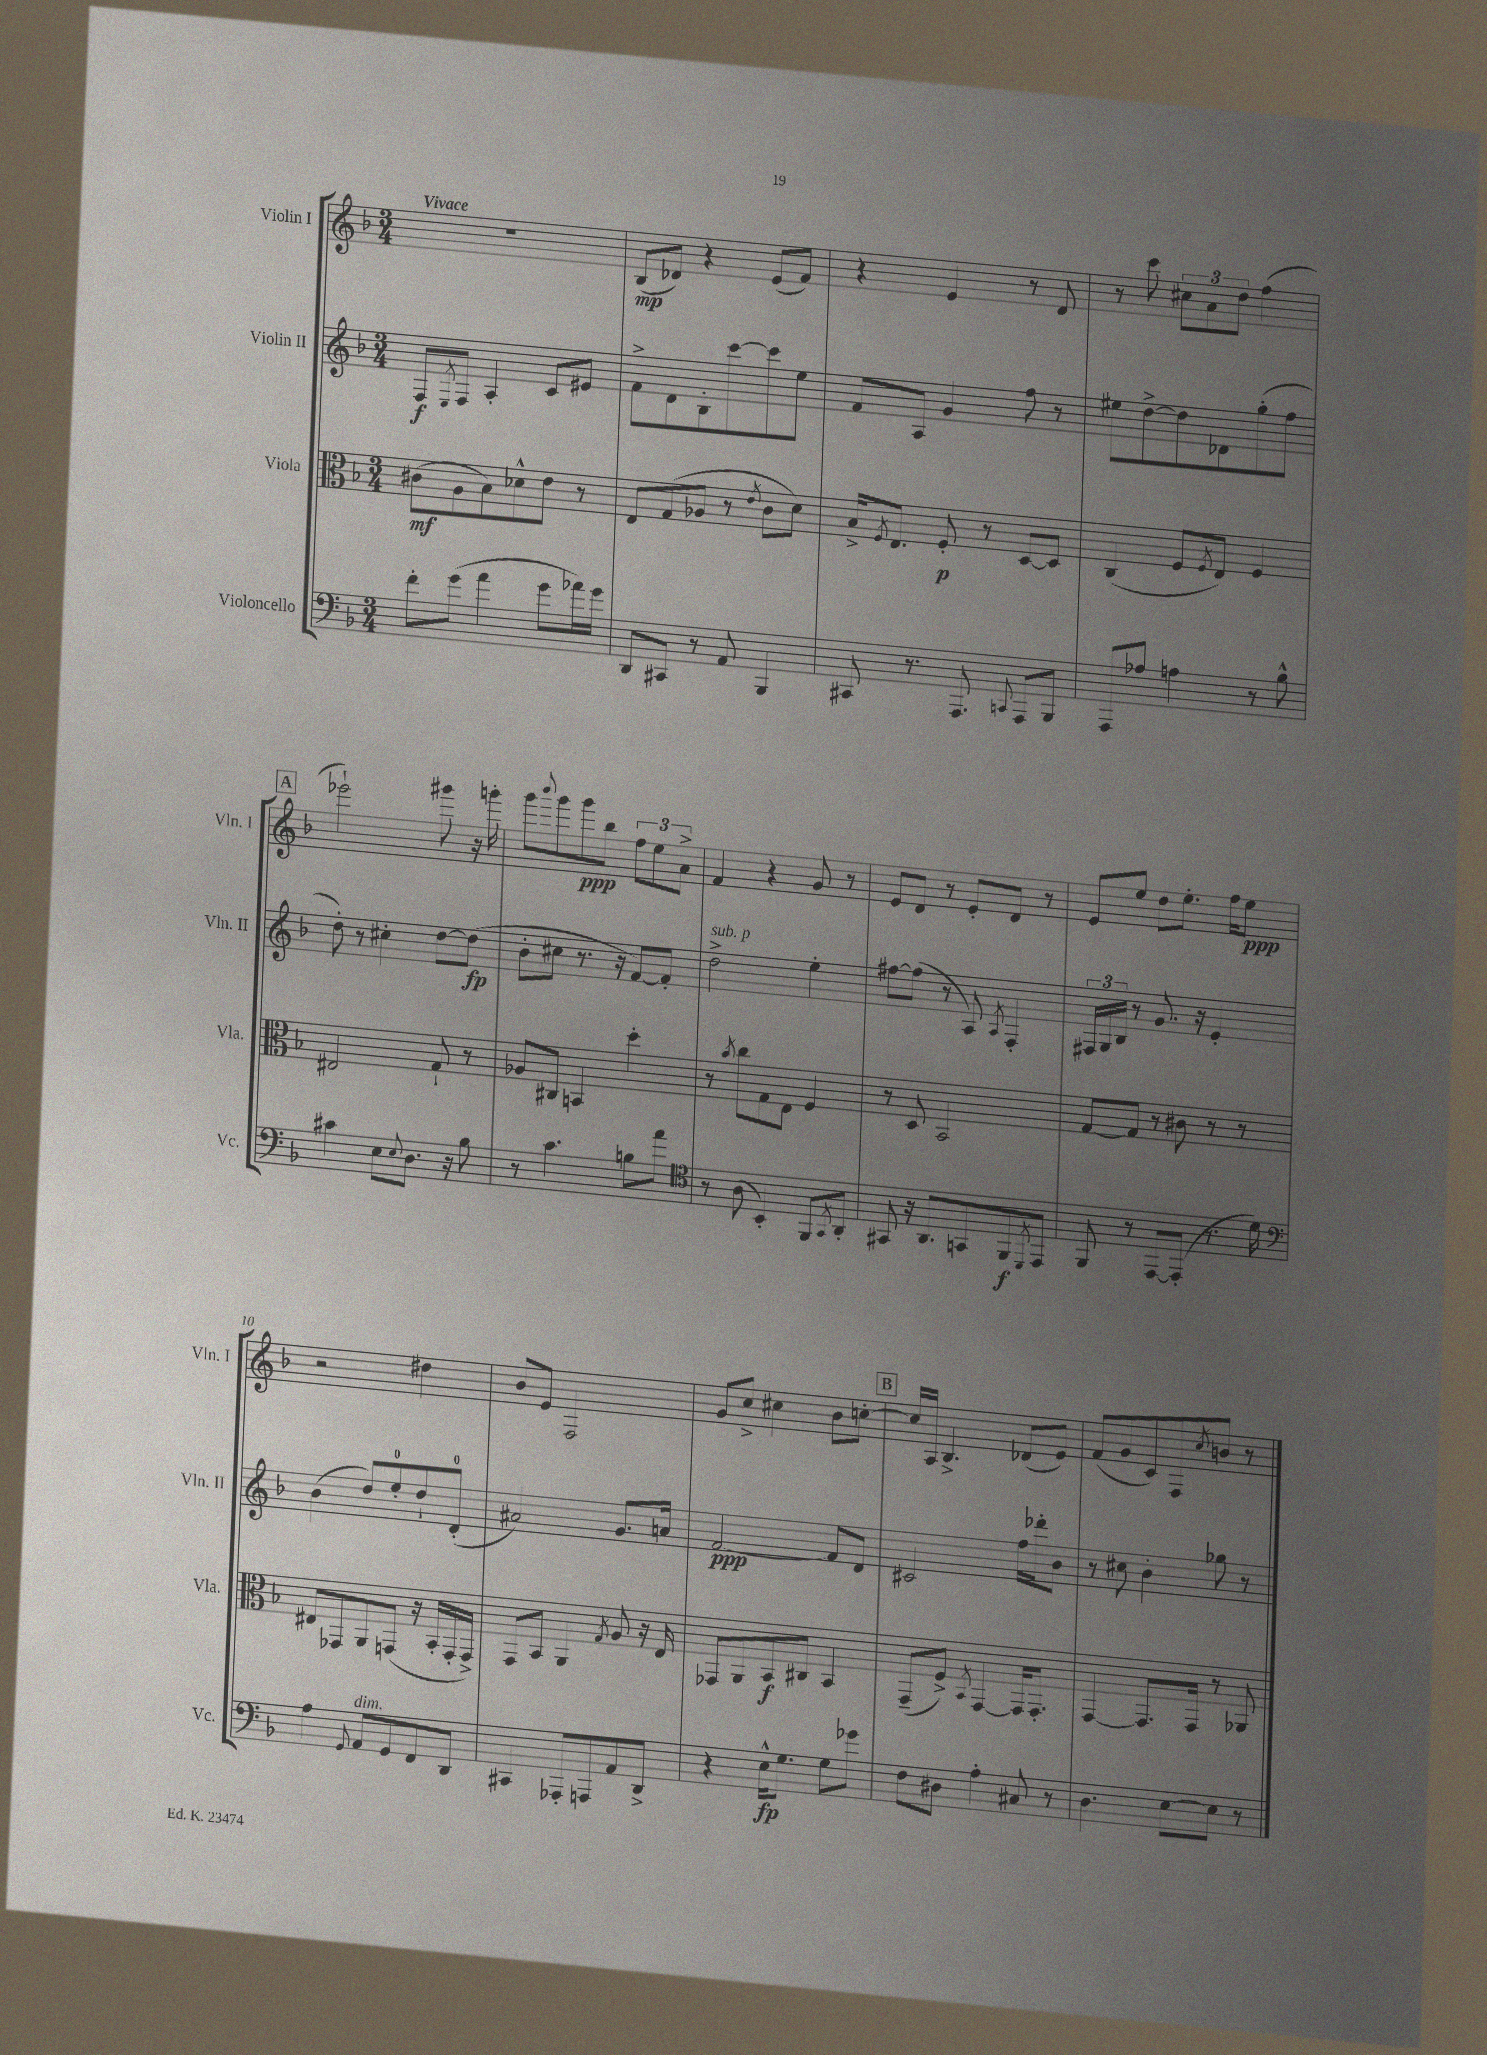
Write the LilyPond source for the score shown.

<<
\new StaffGroup <<
\new Staff = "s0" \with { instrumentName = "Violin I" shortInstrumentName = "Vln. I" } {
    \clef treble \key f \major \numericTimeSignature \time 3/4 \tempo "Vivace"
    R2. |
    bes8\mp( des'8) r4 e'8( f'8) |
    r4 e'4 r8 d'8 |
    r8 c'''8 \tuplet 3/2 { cis''8 a'8 d''8 } f''4( |
    \mark \markup { \box "A" } ees'''2-!) gis'''8 r16 g'''16-. |
    g'''8 \appoggiatura { bes'''8 } g'''8 g'''8\ppp bes''8 \tuplet 3/2 { f''8 e''8 a'8-> } |
    f'4 r4 g'8 r8 |
    e'8 d'8 r8 e'8-. d'8 r8 |
    e'8 e''8 d''8 e''8.-. f''16 e''8\ppp |
    r2 dis''4 |
    bes'8 e'8 f2 |
    g'8 c''8-> cis''4 bes'8 c''8~-. |
    \mark \markup { \box "B" } c''16 a16 bes4.-> des'8( e'8) |
    f'8( g'8 c'8) f8 \acciaccatura { c''8 } b'8 r8 \bar "|." |
}
\new Staff = "s1" \with { instrumentName = "Violin II" shortInstrumentName = "Vln. II" } {
    \clef treble \key f \major \numericTimeSignature \time 3/4
    f8\f \acciaccatura { e8 } f8 a4-. c'8 eis'8 |
    f'8-> d'8 bes8-. c'''8~ c'''8 e''8 |
    f'8 a8 g'4 f''8 r8 |
    eis''8 d''8~-> d''8 des'8 g''8-.( f''8 |
    \mark \markup { \box "A" } d''8-.) r8 cis''4-. d''8~ d''8\fp( |
    bes'8-. cis''8 r8. r16 f'8~) f'8-. |
    d''2->^\markup { \italic "sub. p" } e''4-. |
    fis''8~ fis''8( r8 a8) \acciaccatura { a8 } f4-. |
    \tuplet 3/2 { fis16 g16 bes16 } r8 g'8. r16 e'4-. |
    bes'4( d''8) e''8-0-. d''8-! d'8-0-.( |
    ais'2) g'8. a'16 |
    f'2~\ppp f'8 d'8 |
    \mark \markup { \box "B" } cis'2 f''16 des'''16-. bes'8 |
    r8 cis''8 bes'4-. ges''8 r8 \bar "|." |
}
\new Staff = "s2" \with { instrumentName = "Viola" shortInstrumentName = "Vla." } {
    \clef alto \key f \major \numericTimeSignature \time 3/4
    cis'8\mf( a8 bes8) des'8-^ e'8 r8 |
    e8 g8( aes8 r8 \acciaccatura { e'8 } c'8 d'8) |
    bes16-> \acciaccatura { f8 } e8. f8-.\p r8 d8~ d8 |
    c4( f8 \acciaccatura { f8 } e8) f4 |
    \mark \markup { \box "A" } eis2 g8-! r8 |
    aes8 cis8 b,4 d''4-. |
    r8 \acciaccatura { bes'8 } c''8 g8 e8 f4 |
    r8 d8 bes,2 |
    g8~ g8 r8 cis'8 r8 r8 |
    eis8 ges,8 a,8 g,8( r16 bes,16-. g,16-. g,16->) |
    g,8 bes,8 a,4 \acciaccatura { g8 } a8 r16 e16 |
    ges,8 a,8 bes,8\f cis8 bes,4 |
    \mark \markup { \box "B" } g,8--( f8->) \acciaccatura { bes,8 } g,4~ g,16 g,8.-. |
    g,4~ g,8. g,16 r8 aes,8 \bar "|." |
}
\new Staff = "s3" \with { instrumentName = "Violoncello" shortInstrumentName = "Vc." } {
    \clef bass \key f \major \numericTimeSignature \time 3/4
    f'8-. g'8( a'4 g'8 aes'16) g'16 |
    d,8 cis,8 r8 a,8 bes,,4 |
    cis,8 r8. a,,8. \appoggiatura { c,8 } a,,8 bes,,8 |
    a,,8 aes8 a4 r8 bes8-^ |
    \mark \markup { \box "A" } cis'4 e8 \appoggiatura { e8 } d8. r16 bes8 |
    r8 c'4. b8 a'8 |
    \clef tenor r8 a8( bes,4-.) f,8 \acciaccatura { g,8 } a,8-. |
    gis,8 r16 a,8. g,8 f,8\f \acciaccatura { d,8 } e,8 |
    f,8 r8 e,8~ e,8-.( r8. d'16) |
    \clef bass a4 \appoggiatura { g,8 } a,8^\markup { \italic "dim." } g,8 f,8 d,8 |
    cis,4 aes,,8-. a,,8 a,8 d,8-> |
    r4 e16-^\fp g8. g8 ges'8 |
    \mark \markup { \box "B" } f8 dis8 a4-. cis8 r8 |
    d4. e8~ e8 r8 \bar "|." |
}
>>
>>
